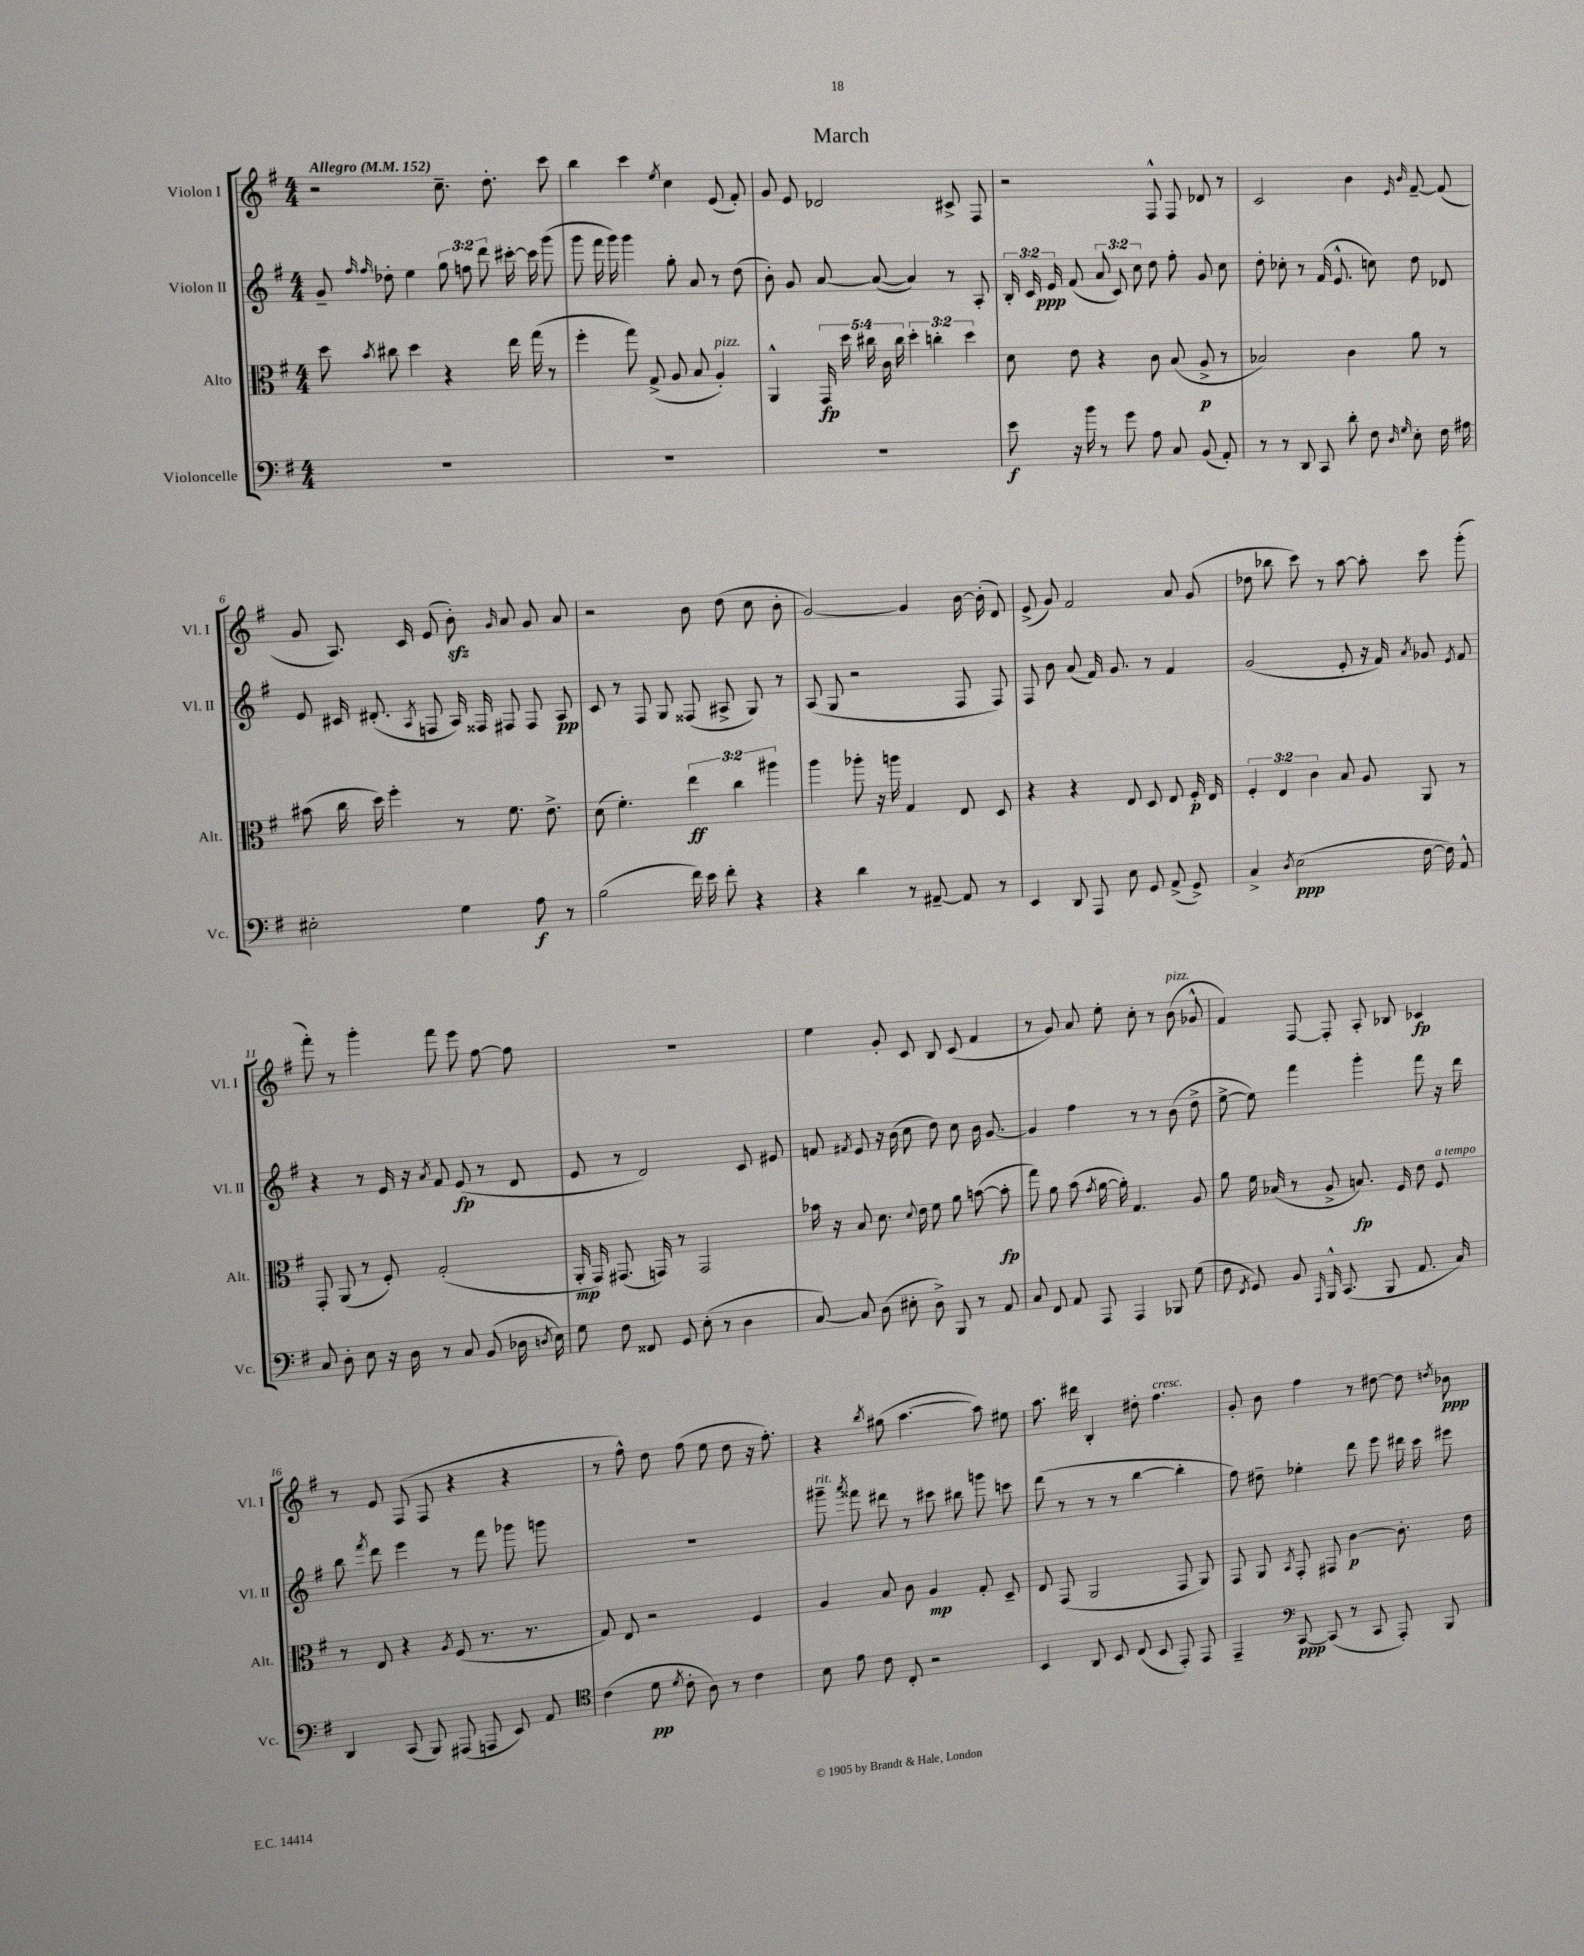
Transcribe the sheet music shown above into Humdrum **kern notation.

**kern	**kern	**kern	**kern
*staff4	*staff3	*staff2	*staff1
*clefF4	*clefC3	*clefG2	*clefG2
*k[f#]	*k[f#]	*k[f#]	*k[f#]
*M4/4	*M4/4	*M4/4	*M4/4
*MM152	*MM152	*MM152	*MM152
1r	8dd	8g~	2r
.	.	16qqff#	.
.	8qb	16qqff#	.
.	8cc#	8dd-'	.
.	4dd	4ee	.
.	4r	12gg	8.cc~
.	.	12ff	.
.	.	12ddd	.
.	.	.	8.dd'
.	16ee	[16ccc#'	.
.	(16gg	16ccc#]	.
.	8r	(8ggg	8ccc
=	=	=	=
1r	4ff#'	8ggg	4bb
.	.	16fff#	.
.	.	16ggg)	.
.	8gg)	4ggg	4ccc
.	(8G^	.	.
.	.	.	8qee
.	8A	8gg'	4cc
.	8B	8a	.
.	4A')	8r	(8e
.	.	(8dd	8f#')
=	=	=	=
1r	4AA^^	8b')	8g
.	.	8g	8e
.	20GG	[8a	2d-
.	20dd	.	.
.	20cc#	.	.
.	.	(8a_	.
.	20c	.	.
.	20cc#	.	.
.	6dd'	4a])	.
.	6cc'	.	.
.	.	8r	8c#^
.	6dd	.	.
.	.	8A'	8F#
=	=	=	=
8e	8d	24B'	2r
.	.	24c	.
.	.	24e	.
16r	8e	(8f#	.
16b	.	.	.
8r	4r	12a	.
.	.	12c)	.
8g	.	.	.
.	.	12cc	.
8A	8c	8dd	8F#^^
8C	(8B	8ff#'	8F#
(8BB	8A^	8g	8d-
8AA')	8r	8cc	8r
=	=	=	=
8r	2B-)	8dd'	2c
8r	.	8cc-'	.
8DD	.	8r	.
8CC	.	(16f#	.
.	.	8.e^^	.
8d'	4c	.	4b
8F#	.	8cc)	.
16qqD	.	.	16qqe
16qqG	.	.	16qqb
8E'	8a	8dd	[8f#~
16F#	8r	8d-	(8f#]
16A#	.	.	.
=	=	=	=
2E#'	(8b#	8e	8g
.	16cc	16c#	8.A)
.	16dd)	(8.d#'	.
.	4ff#'	.	.
.	.	.	16c
.	.	8qA	.
.	.	8F	(8e
4G	8r	16A)	8b')
.	.	16F##	.
.	.	.	16qqg
.	8.f#	8F#	8a
8A	.	8F#	8g
.	8.e^	.	.
8r	.	8A	8a
=	=	=	=
(2B	(8d	8c	2r
.	4.f#')	8r	.
.	.	8F#	.
.	.	8G	.
16f#)	6ee	(8F##	8b
16e	.	.	.
8f#'	.	8A#^	(8dd
.	6cc	.	.
4r	.	8G)	8cc
.	6aa#	.	.
.	.	8r	8b'
=	=	=	=
4r	4aa	(8A	[2g)
.	.	8G	.
4d	8aa-'	2r	.
.	16r	.	.
.	16aa	.	.
8r	4G	.	4g]
[8AA#~	.	.	.
8AA#]	8E	8F#	[16b
.	.	.	(16b']
8r	8D	8F#)	8d)
=	=	=	=
4EE	4r	8F#	(8e^
.	.	8b	8g)
8DD	4r	(8a	2f#
8AAA	.	16f#)	.
.	.	8.g	.
8E	8E	.	.
8GG	8D	8r	.
(8AA^	8E	4f#	8a
8GG^)	16F#'	.	(8g
.	16E	.	.
=	=	=	=
4C^	6F#'	(2g	8dd-
.	.	.	8bb-
.	6E	.	.
8qD	.	.	.
(2E	.	.	8ccc)
.	6c	.	.
.	.	.	8r
.	8B	8e'	[8aa
.	8A	16r	8aa']
.	.	16f#)	.
.	.	8qa	.
[16F#	8AA	8g-	8ccc
16F#])	.	.	.
.	.	8qe	.
8AA^^	8r	8f#	(8ggg'
=	=	=	=
8C	8GG'	4r	8fff#')
8D'	(8AA	.	8r
8E	8r	8r	4ggg'
16r	8F#')	16e	.
16D	.	16r	.
.	.	8qa	.
8r	(2G'	8f#	8fff#
8C	.	(8e	8eee
(8BB	.	8r	[8ff#
16D-	.	8d	8ff#]
8qD	.	.	.
16E)	.	.	.
=	=	=	=
8G	16AA'	8e	1r
.	16GG)	.	.
8F#	(8.GG#	8r	.
8FF##	.	2d)	.
.	16GG)	.	.
8GG	8r	.	.
(8E'	2GG	.	.
8r	.	.	.
4D	.	8c	.
.	.	8e#	.
=	=	=	=
[8C)	16b-	8f	4ee
.	16r	.	.
.	.	8qf#	.
8C]	8B	8e	.
(8D	8.d	16r	8g'
.	.	(16b	.
8E#'	.	8cc	8c
.	8qqd	.	.
.	16e	.	.
8D^)	8f#	8dd)	8B
8BBB	8a	8cc	(8c
8r	([8b	16b	4f#
.	.	[8.g	.
8AA	8b']	.	.
=	=	=	=
8C	8gg)	4g]	8r
8FF#	8a	.	8g)
8AA	(8b	4ff#	8a
.	8qg	.	.
8AAA	[16a	.	8ee'
.	16a'])	.	.
4AAA	4.G	8r	8cc'
.	.	8r	8r
8BBB-	.	(8b	(8b
(8G	8A	8dd^	8g-^^
=	=	=	=
8F#	8a	[8ee^	4f#)
8qFF#	.	.	.
8GG)	16f#	8ee])	.
.	(16B-	.	.
8BB	8r	4fff#	[8F#
16qqAAA	.	.	.
16BBB^^	8A^	.	8F#']
(8.CC	.	.	.
.	8.B)	4ggg'	8A'
8BBB	.	.	8B-
.	16F#	.	.
8.AA	8e	8fff#	4c-
.	8F#	16r	.
16C)	.	16ddd	.
=	=	=	=
4DD	8r	8bb	8r
.	.	8qfff#	.
.	8E	8ddd	8e
(8CC	4r	4eee	(8F#
8BBB)	.	.	8F#
.	8qA	.	.
(8AAA#	(8F#	8r	4r
8AAA	8.r	8fff#	.
8EE)	.	8ggg-	4r
.	8.r	.	.
8AA	.	8ggg	.
=	=	=	=
*clefC4	*	*	*
(4c	8G)	1r	8r
.	8E	.	8ff#^^)
8d	2r	.	8dd
8qd	.	.	.
8c'	.	.	(8ff#
8A)	.	.	8ee
8r	.	.	8dd
4c	4F#	.	16r
.	.	.	8.ff#')
=	=	=	=
8B	4A	8ggg#~	4r
.	.	8qaaa	.
8e	.	8fff##	.
.	.	.	8qbb
8c	8B	8ddd#	(8gg#
8C'	8c	8r	[4.aa
2r	4A	8ccc#	.
.	.	8bb#	.
.	8G'	8ggg	8aa])
.	8D~	8ccc	8ee#
=	=	=	=
4BB	8E	(8ddd	8.aa
.	(8GG	8r	.
.	.	.	16ddd#
8AA	2AA	8r	4B'
8BB	.	8r	.
(8C	.	[4bb	8dd#'
8BB	.	.	4.ff#
8EE')	8GG	4bb']	.
8EE	8AA)	.	.
=	=	=	=
4EE~	8GG	8ff#)	8g'
.	8AA	8dd#~	8b
*clefF4	*	*	*
.	8qBB	.	.
[8CC	8GG'	4ee-'	4ff#
(8CC]	8GG#	.	.
8r	[4c	8ddd	8r
8CC	.	8eee	[8dd#
8AAA')	8.c']	16ddd#	8dd#]
.	.	16ccc	.
.	.	.	8qdd
8BBB	.	8eee#	8b-
.	16e	.	.
==	==	==	==
*-	*-	*-	*-
